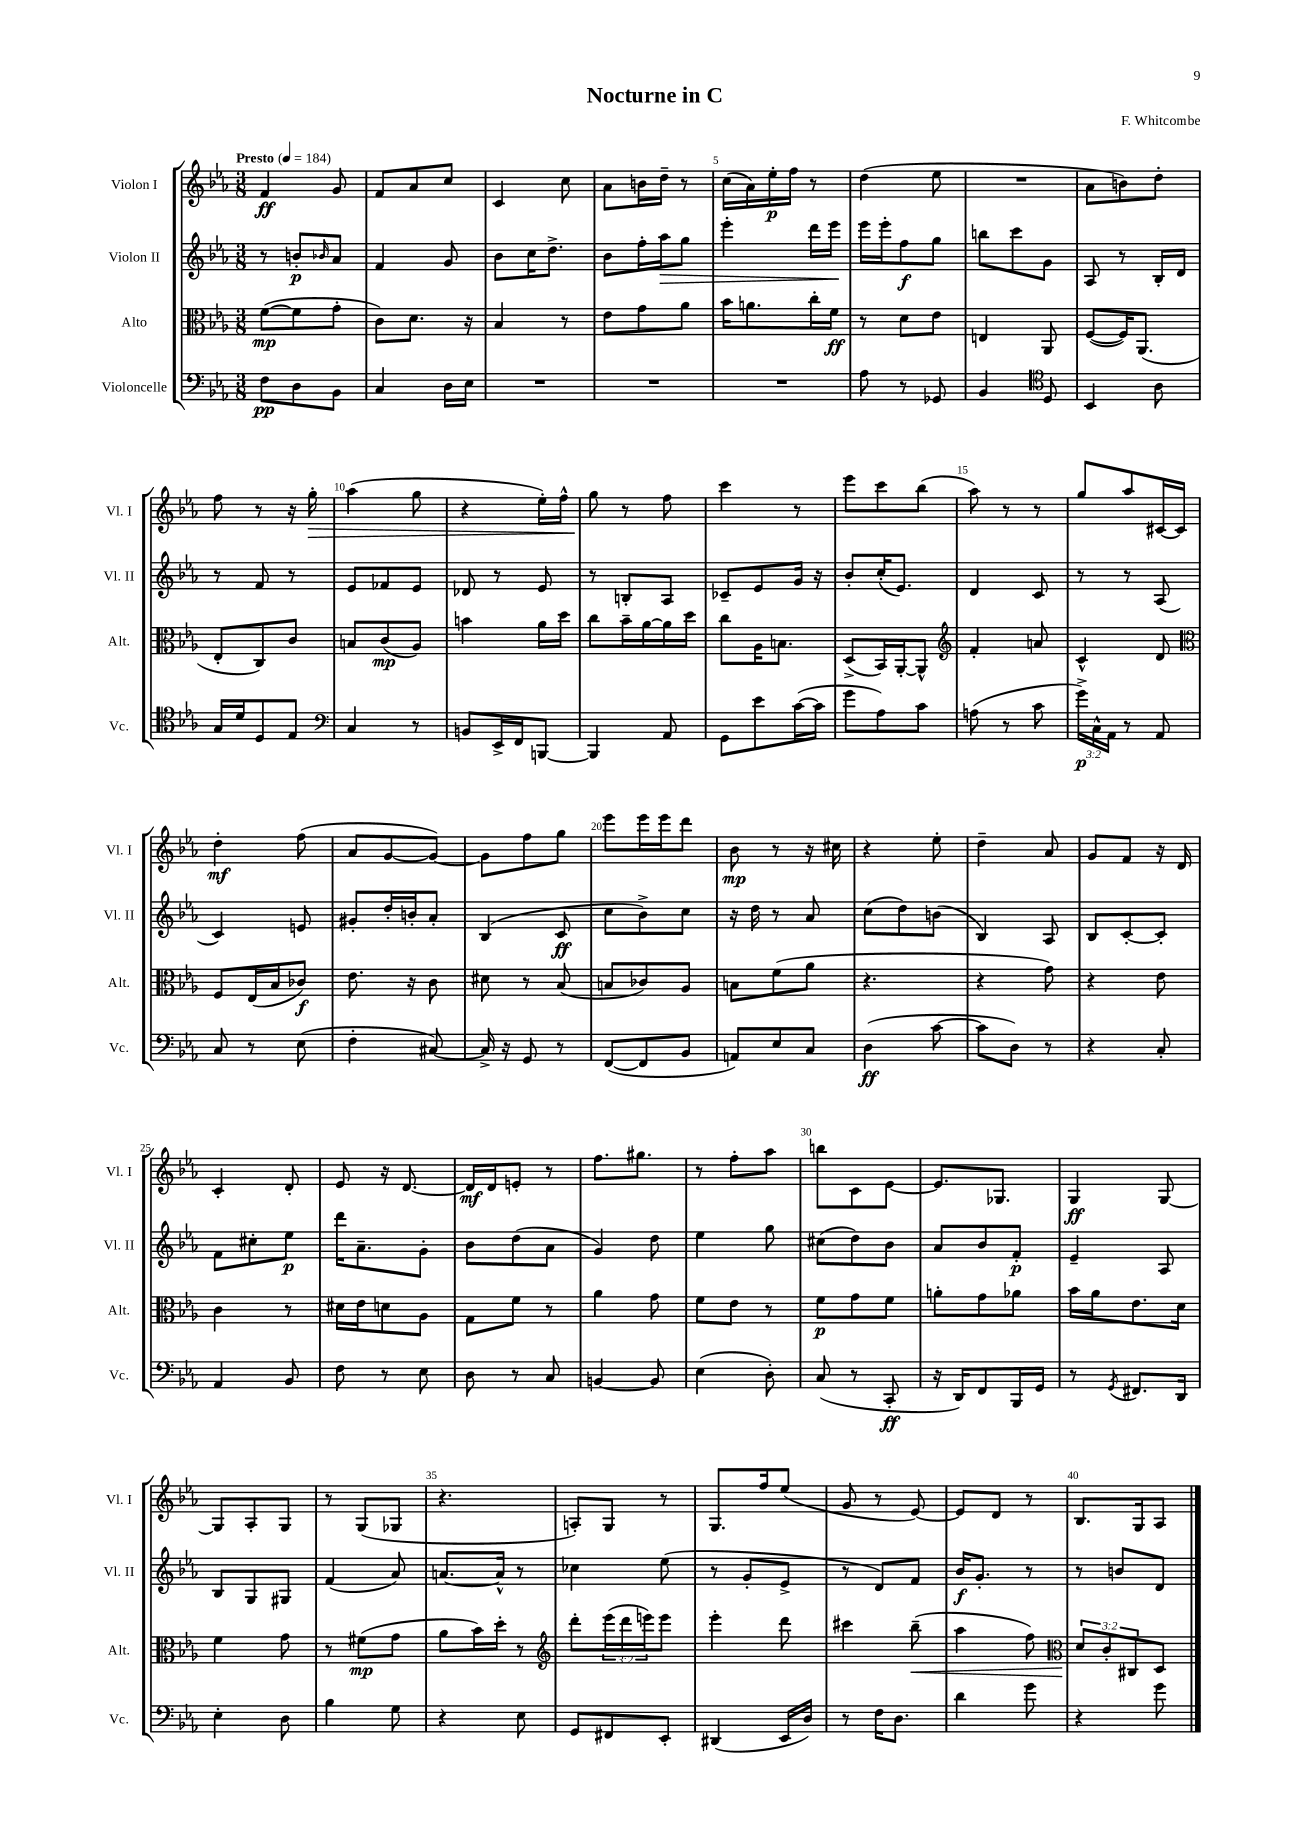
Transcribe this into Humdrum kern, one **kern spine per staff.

**kern	**kern	**kern	**kern
*staff4	*staff3	*staff2	*staff1
*clefF4	*clefC3	*clefG2	*clefG2
*k[b-e-a-]	*k[b-e-a-]	*k[b-e-a-]	*k[b-e-a-]
*M3/8	*M3/8	*M3/8	*M3/8
*MM184	*MM184	*MM184	*MM184
8F\L	([8f\L	8r	4f/
8D\	8f\]	8b'/L	.
.	.	16qqb-/	.
8BB-\J	8g'\J	8a-/J	8g/
=	=	=	=
4C/	8c\L)	4f/	8f/L
.	8.d\J	.	8a-/
16D\LL	.	8g/	8cc/J
16E-\JJ	16r	.	.
=	=	=	=
4.r	4B-/	8b-\L	4c/
.	.	16cc\K	.
.	.	8.dd^\J	.
.	8r	.	8cc\
=	=	=	=
4.r	8e-\L	8b-\L	8a-\L
.	8g\	16ff'\L	16b\L
.	.	16aa-\J	16dd~\JJ
.	8a-\J	8gg\J	8r
=	=	=	=
4.r	16b-\LK	4eee-'\	(16cc\LL
.	8.a\	.	16a-\)
.	.	.	16ee-'\
.	.	.	16ff\JJ
.	16cc'\L	16ddd\LL	8r
.	16f\JJ	16eee-\JJ	.
=	=	=	=
8A-\	8r	16eee-\LL	(4dd\
.	.	16eee-'\J	.
8r	8d\L	8ff\	.
8GG-/	8e-\J	8gg\J	8ee-\
=	=	=	=
4BB-/	4E/	8bb\L	4.r
.	.	8ccc\	.
*clefC4	*	*	*
8D/	8AA-/	8g\J	.
=	=	=	=
4BB-/	([8F/L	8A-/	8a-\L
.	16F/]K)	8r	8b\)
.	(8.AA-/J	.	.
8A-\	.	16B-'/LL	8dd'\J
.	.	16d/JJ	.
=	=	=	=
16G/LL	8E-'/L	8r	8ff\
16d/J	.	.	.
8D/	8C/)	8f/	8r
8E-/J	8c/J	8r	16r
.	.	.	16gg'\
=	=	=	=
*clefF4	*	*	*
4C/	8B/L	8e-/L	(4aa-\
.	(8c/	8f-/	.
8r	8A-/J)	8e-/J	8gg\
=	=	=	=
8BB/L	4b\	8d-/	4r
16EE-^/L	.	8r	.
16FF/J	.	.	.
[8BBB/J	16a-\LL	8e-/	16ee-'\LL)
.	16dd\JJ	.	16ff^^\JJ
=	=	=	=
4BBB/]	8cc\L	8r	8gg\
.	16b-~\L	8B'/L	8r
.	[16a-\	.	.
8AA-/	16a-\]	8A-/J	8ff\
.	16dd\JJ	.	.
=	=	=	=
8GG\L	8cc\L	8c-~/L	4ccc\
8e-\	16A-\K	8e-/	.
.	8.B\J	.	.
([16c\L	.	16g/Jk	8r
16c\]JJ	.	16r	.
=	=	=	=
8g\L	(8D^/L	8b-'/L	8eee-\L
8A-\)	16BB-/L)	(16cc'/K	8ccc\
.	[16AA-'/J	8.e-/J)	.
8c\J	8AA-^^/]J	.	(8bb-\J
=	=	=	=
*	*clefG2	*	*
(8A\	4f'/	4d/	8aa-\)
8r	.	.	8r
8c\	8a/	8c/	8r
=	=	=	=
24g^\LL)	4c^^/	8r	8gg/L
24C^^\	.	.	.
24AA-\JJ	.	.	.
8r	.	8r	8aa-/
8AA-/	8d/	(8A-/	[16c#/L
.	.	.	16c#/]JJ
=	=	=	=
*	*clefC3	*	*
8C/	8F/L	4c/)	4dd'\
8r	(16E-/L	.	.
.	16B-/J	.	.
(8E-\	8c-/J)	8e/	(8ff\
=	=	=	=
4F'\	8.e-\	8g#'/L	8a-/L
.	.	16dd'/L	[8g/
.	16r	16b'/J	.
[8C#/)	8c\	8a-'/J	8g/_J)
=	=	=	=
16C#^/]	8d#\	(4B-/	8g\]L
16r	.	.	.
8GG/	8r	.	8ff\
8r	(8B-/	8c/	8gg\J
=	=	=	=
([8FF/L	8B/L	8cc\L	8eee-\L
8FF/]	8c-/)	8b-^\)	16eee-\L
.	.	.	16eee-\J
8BB-/J	8A-/J	8cc\J	8ddd\J
=	=	=	=
8AA/L)	8B\L	16r	8b-\
.	.	16dd\	.
8E-/	(8f\	8r	8r
8C/J	8a-\J	8a-/	16r
.	.	.	16cc#\
=	=	=	=
(4D\	4.r	(8cc\L	4r
.	.	8dd\)	.
[8c\	.	(8b\J	8ee-'\
=	=	=	=
8c\]L	4r	4B-/)	4dd~\
8D\J)	.	.	.
8r	8g\)	8A-/	8a-/
=	=	=	=
4r	4r	8B-/L	8g/L
.	.	[8c'/	8f/J
8C'/	8e-\	8c'/]J	16r
.	.	.	16d/
=	=	=	=
4AA-/	4c\	8f\L	4c'/
.	.	8cc#'\	.
8BB-/	8r	8ee-\J	8d'/
=	=	=	=
8F\	16d#\LL	16ddd\LK	8e-/
.	16e-\J	8.a-~\	.
8r	8d\	.	16r
.	.	.	[8.d/
8E-\	8A-\J	8g'\J	.
=	=	=	=
8D\	8G\L	8b-\L	16d/]LL
.	.	.	16d/J
8r	8f\J	(8dd\	8e'/J
8C/	8r	8a-\J	8r
=	=	=	=
[4BB/	4a-\	4g/)	8.ff\L
.	.	.	8.gg#\J
8BB/]	8g\	8dd\	.
=	=	=	=
(4E-\	8f\L	4ee-\	8r
.	8e-\J	.	8ff'\L
8D'\)	8r	8gg\	8aa-\J
=	=	=	=
(8C/	8f\L	(8cc#\L	8bb\L
8r	8g\	8dd\)	8c\
8CC'/	8f\J	8b-\J	[8e-\J
=	=	=	=
16r	8a'\L	8a-/L	8.e-/]L
16DD/LK)	.	.	.
8FF/	8g\	8b-/	.
.	.	.	8.G-/J
16BBB-/L	8a-\J	8f'/J	.
16GG/JJ	.	.	.
=	=	=	=
8r	16b-\LL	4e-~/	4G/
.	16a-\J	.	.
8qGG/	.	.	.
8.FF#/L	8.e-\	.	.
.	.	8A-/	[8G/
16DD/Jk	16d\Jk	.	.
=	=	=	=
4E-'\	4f\	8B-/L	8G/]L
.	.	8G/	8A-'/
8D\	8g\	8G#/J	8G/J
=	=	=	=
4B-\	8r	(4f/	8r
.	(8f#\L	.	(8G/L
8G\	8g\J	8a-/)	8G-/J
=	=	=	=
4r	8a-\L	[8.a/L	4.r
.	16b-\L)	.	.
.	16dd'\JJ	16a^^/]Jk	.
8E-\	8r	8r	.
=	=	=	=
*	*clefG2	*	*
8GG/L	8ddd'\L	4cc-\	8A'/L)
8FF#/	(24eee-\L	.	8G/J
.	24ddd\	.	.
.	24eee\J)	.	.
8EE-'/J	8eee\J	(8ee-\	8r
=	=	=	=
(4DD#/	4eee-'\	8r	8.G/L
.	.	8g'/L	.
.	.	.	16ff/k
16EE-/LL	8ddd\	8e-^/J	(8ee-/J
16D/JJ)	.	.	.
=	=	=	=
8r	4ccc#\	8r	8g/
16F\LK	.	8d/L)	8r
8.D\J	.	.	.
.	(8bb-~\	8f/J	[8e-/)
=	=	=	=
4d\	4aa-\	16b-/LK	8e-/]L
.	.	8.g'/J	.
.	.	.	8d/J
8g\	8ff\)	8r	8r
=	=	=	=
*	*clefC3	*	*
4r	12d/L	8r	8.B-/L
.	12c'/	.	.
.	.	8b/L	.
.	12C#/	.	.
.	.	.	16G/k
8g\	8D/J	8d/J	8A-/J
==	==	==	==
*-	*-	*-	*-
